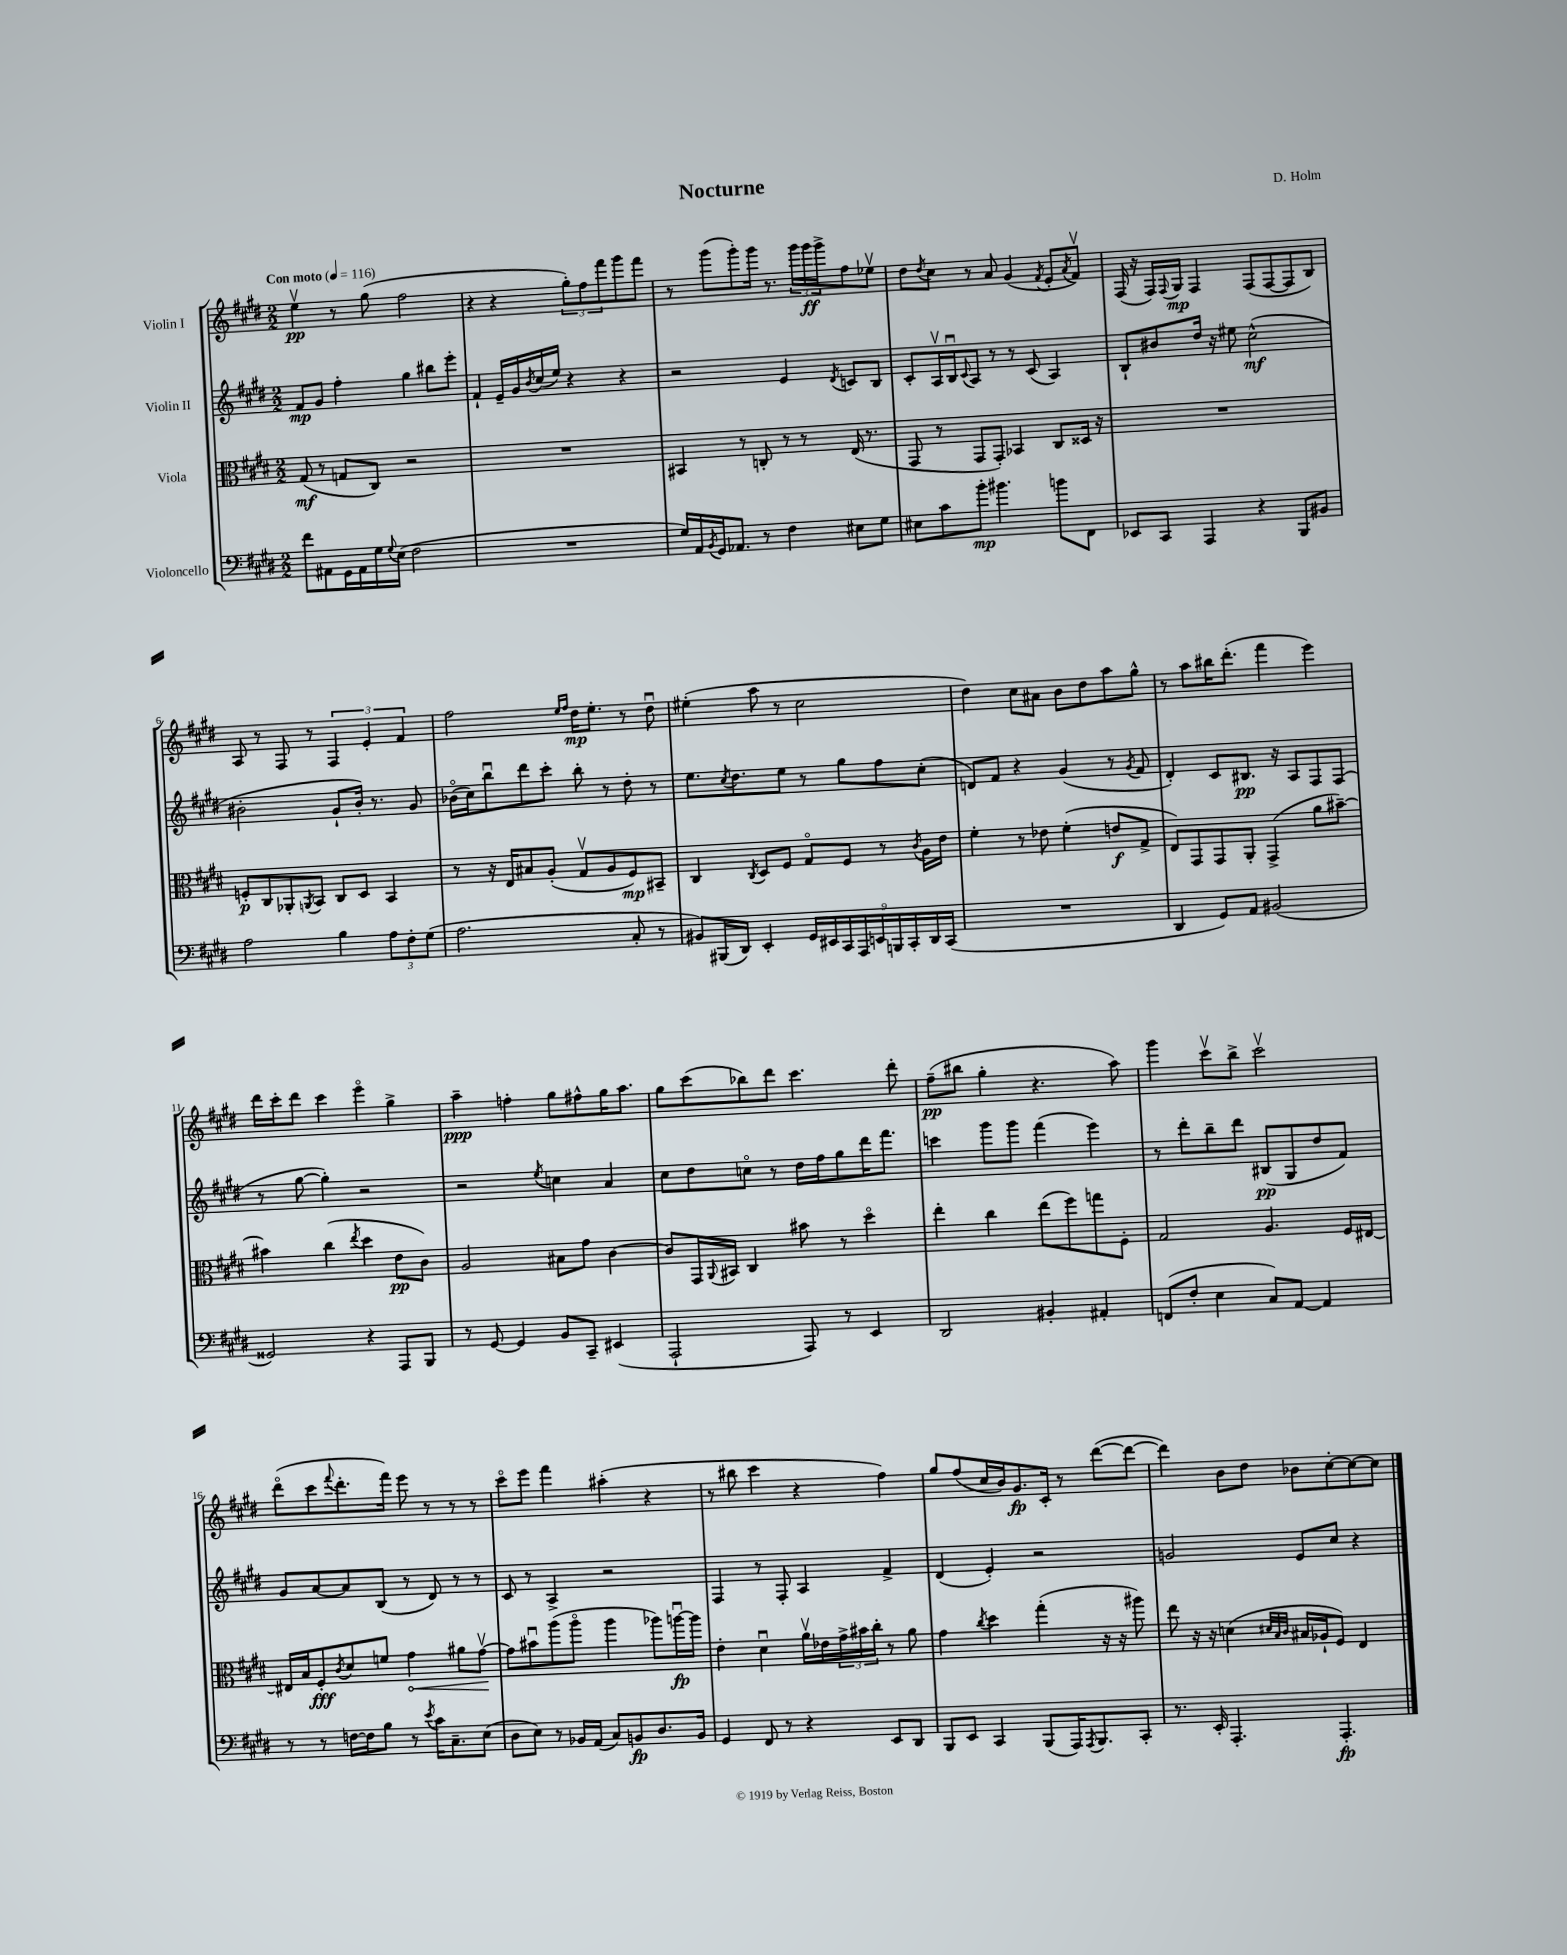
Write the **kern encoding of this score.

**kern	**kern	**kern	**kern
*staff4	*staff3	*staff2	*staff1
*clefF4	*clefC3	*clefG2	*clefG2
*k[f#c#g#d#]	*k[f#c#g#d#]	*k[f#c#g#d#]	*k[f#c#g#d#]
*M2/2	*M2/2	*M2/2	*M2/2
*MM116	*MM116	*MM116	*MM116
8f#\L	(8G#/	8f#/L	4eev\
8AA#\	8r	8g#/J	.
16GG#\L	8G/L	4ff#'\	8r
16AA#\	.	.	.
16G#\	8C#/J)	.	(8gg#\
8qqG#/	.	.	.
(16E\JJ	.	.	.
2F#\	2r	4gg#\	2ff#\
.	.	8bb#\L	.
.	.	8eee'\J	.
=	=	=	=
1r	1r	4f#`/	4r
.	.	16e~/LL	4r
.	.	16g#/	.
.	.	8qb/	.
.	.	(16cc#/	.
.	.	16ee/JJ)	.
.	.	4r	12gg#'\L)
.	.	.	12ff#\
.	.	.	12fff#\
.	.	4r	8ggg#\
.	.	.	8fff#\J
=	=	=	=
16G#/LL)	4BB#/	2r	8r
16AA/	.	.	.
8qBB/	.	.	.
16GG#/J	.	.	(8ggg#\L
8.AA-/J	.	.	.
.	8r	.	8ggg#'\)
8r	8C'/	.	16ggg#\Jk
.	.	.	8.r
4F#\	8r	4e/	.
.	8r	.	24ggg#\LL
.	.	.	24ggg#\
.	.	.	24ggg#^\J
.	.	8qd#/	.
8E#\L	(16E/	8c/L	8ff#\
.	8.r	.	.
8G#\J	.	8B/J	8ee-v\J
=	=	=	=
8E#\L	8GG#/	8c#'/L	8dd#\L
.	.	.	8qdd#/
8c#\	8r	16Av/L	8cc#\J
.	.	16Bu/J	.
.	.	8qqc#/	.
8b'\J	8GG#/L	8A/J	8r
4.b#\	8GG#'/J)	8r	8a/
.	4BB-/	8r	(4g#/
.	.	(8c#/	.
.	.	.	8qf#/
8b\L	8C#/L	4A/)	8e'/L
.	.	.	8qa/
8FF#\J	16D##/Jk	.	8f#v/J)
.	16r	.	.
=	=	=	=
8EE-/L	1r	8B`/L	(16F#/
.	.	.	16r
8CC#/J	.	8b#/	16F#/LL)
.	.	.	8qqF#/
.	.	.	16G#/JJ
4AAA/	.	16dd#/Jk	4F#/
.	.	16r	.
.	.	8ee#\	.
4r	.	(2cc#^^\	(8F#/L
.	.	.	[8F#/
8BBB/L	.	.	8F#/]
8BB#/J	.	.	8B/J)
=	=	=	=
2A\	8F'/L	2b#'\	8A/
.	8C#/	.	8r
.	8AA-'/	.	8F#/
.	8qAA/	.	.
.	8BB/J	.	8r
4B\	8C#/L	8g#`/L	6F#/
.	8D#/J	16b#'/Jk)	.
.	.	.	6e'/
.	.	8.r	.
12A\L	4BB/	.	.
12F#'\	.	.	6f#/
.	.	8g#/	.
(12G#\J	.	.	.
=	=	=	=
2.A\	8r	(16b-o\LL	2ff#\
.	.	16cc#\J)	.
.	16r	8bbu\	.
.	16E/LK	.	.
.	8B#/	8ddd#\	.
.	(8A'/J	8ccc#'\J	.
.	.	.	16qqee/LL
.	.	.	16qqff#/JJ
.	8G#v/L	8bb'\	16dd#\LK
.	.	.	8.ee'\J
.	8A/	8r	.
8C#'/	8F#/)	8dd#'\	8r
8r	8BB#~/J	8r	8dd#u\
=	=	=	=
8BB#/L)	4C#/	8.ee\L	(4ee#'\
(16BBB#/L	.	.	.
.	.	8qcc#/	.
16DD#/JJ)	.	8.dd#\	.
.	8qC#/	.	.
4EE'/	8D#/L	.	8aa\
.	8F#/J	8ee\J	8r
18GG#/LL	8G#o/L	8r	2cc#\
18EE#/	.	.	.
18CC#/	.	.	.
.	8F#/J	8gg#\L	.
18AAA/	.	.	.
18EE/	.	.	.
.	8r	8ff#\	.
18BBB/	.	.	.
18CC#'/	.	.	.
.	8qc#/	.	.
.	16A\LL	(8cc#'\J	.
18DD#/	.	.	.
.	16e\JJ	.	.
(18CC#/JJ	.	.	.
=	=	=	=
1r	4f#'\	8d/L)	4dd#\)
.	.	8f#/J	.
.	8r	4r	8cc#\L
.	8e-\	.	8a#\J
.	(4f#'\	(4g#/	8b\L
.	.	.	8dd#\
.	8e/L	8r	8aa\
.	.	8qg#/	.
.	8G#^/J	8f#/	8gg#^^\J
=	=	=	=
4DD#/	8E/L)	4d#'/)	8r
.	8GG#/	.	8aa\L
8GG#/L)	8GG#/	8c#/L	16bb#\K
.	.	.	(8.ddd#'\J
8AA/J	8AA'/J	8.B#/J	.
(2BB#/	(4GG#^/	.	4fff#\
.	.	16r	.
.	.	8A/L	.
.	8a\L	8F#/	4eee\)
.	[8b#~\J)	(8F#/J	.
=	=	=	=
2GG##/)	4b#\]	8r	16ddd#\LL
.	.	.	16ccc#'\J
.	.	[8gg#\	8ddd#\J
.	(4cc#\	4gg#'\])	4ccc#\
.	8qee/	.	.
4r	4dd#\	2r	4eeeo\
8AAA/L	8e\L	.	4gg#^\
8BBB/J	8c#\J)	.	.
=	=	=	=
8r	2A/	2r	4aa~\
[8GG#/	.	.	.
4GG#/]	.	.	4ff'\
.	.	8qee/	.
8BB/L	8B#\L	4cc\	8gg#\L
8CC#~/J	8g#\J	.	8ff#^^\
(4EE#/	[4c#\	4a/	16gg#\K
.	.	.	8.aa\J
=	=	=	=
2AAA`/	8c#/]L	8cc#\L	8gg#\L
.	16GG#/L	8dd#\	(8ccc#\
.	8qqAA/	.	.
.	16BB#/JJ	.	.
.	4C#/	8cco\J	8bb-\)
.	.	8r	8ddd#\J
8AAA/)	8b#\	16dd#\LL	4.ccc#\
.	.	16ff#\J	.
8r	8r	8gg#\	.
4EE/	4dd#o\	16ddd#\K	.
.	.	8.fff#\J	.
.	.	.	8ddd#'\
=	=	=	=
2DD#/	4ee'\	4ccc\	(8ff#~\L
.	.	.	8bb#\J
.	4cc#\	8ggg#\L	4gg#'\
.	.	8ggg#\J	.
4BB#'/	(8ee\L	(4fff#\	4.r
.	8ff#\)	.	.
4AA#'/	8gg\	4eee\)	.
.	8F#'\J	.	8aa\)
=	=	=	=
(8FF/L	2G#/	8r	4ggg#\
8F#'/J	.	8ddd#'\L	.
4E\	.	8bb~\	8ccc#v\L
.	.	8ddd#\J	8bb^\J
8C#/L)	4.A/	(8B#/L	2ccc#v\
[8AA/J	.	8G#/	.
4AA/]	.	8dd#/	.
.	16F#/LL	8f#/J)	.
.	[16E#/JJ	.	.
=	=	=	=
8r	16E#/]LL	8g#/L	(8ddd#o\L
.	16B/J	.	.
8r	8F#'/	[8a/	8ccc#\
.	8qc#/	.	8qqfff#/
[16F\LL	8d#/	8a/]	8.ddd#'\
16F\]J	.	.	.
8B\J	8f/J	(8B/J	.
.	.	.	16fff#\Jk)
8r	4g#\	8r	8eee\
8qe/	.	.	.
16c#\LK	.	8d#/)	8r
8.C#~\	.	.	.
.	8a#\L	8r	8r
(8E\J	[8g#v\J	8r	8r
=	=	=	=
8D#\L	8g#\]L	8c#/	8ccc#o\L
8E\J)	8b#u\	8r	8eee\J
8r	(8aa\	4A^/	4fff#\
16BB-/LL	8aao\J	.	.
(16AA/JJ	.	.	.
8C#/L)	4aa\	2r	(4aa#'\
8BB/	.	.	.
8.D#/	8aa-\L)	.	4r
.	[16aau\L	.	.
16BB/Jk	16aa\]JJ	.	.
=	=	=	=
4GG#/	4e'\	4F#/	8r
.	.	.	8bb#\
8FF#/	4d#u\	8r	4ccc#\
8r	.	8F#'/	.
4r	16av\LL	4A/	4r
.	16e-\	.	.
.	24g#^\	.	.
.	24b#\	.	.
.	24cc#'\JJ	.	.
8EE/L	8r	4f#^/	4ff#\)
8DD#/J	8a\	.	.
=	=	=	=
8BBB/L	4g#\	(4d#/	8gg#/L
8EE/J	.	.	(8ff#/
.	8qcc#/	.	.
4CC#/	4dd#\	4e'/)	16cc#/L
.	.	.	16b/J)
.	.	.	8.g#/
(8BBB/L	(4gg#'\	2r	.
.	.	.	16c#'/Jk
16AAA/K)	.	.	8r
8qAAA/	.	.	.
8.BBB/	.	.	.
.	16r	.	([8ddd#\L
.	16r	.	.
8CC#'/J	8aa#\)	.	8ddd#\_J
=	=	=	=
8.r	8ee\	2g/	4ddd#\])
.	16r	.	.
16EE'/	16r	.	.
4.AAA'/	(4d\	.	8b\L
.	.	.	8dd#\J
.	32qqd#/LLL	.	.
.	32qqB/	.	.
.	32qqc#/JJJ	.	.
.	16B#/LL	8e/L	8b-\L
.	16A-`/J	.	.
4.AAA'/	8F#/J)	8cc#/J	[8cc#'\
.	4E/	4r	8cc#\_
.	.	.	8cc#\]J
==	==	==	==
*-	*-	*-	*-
